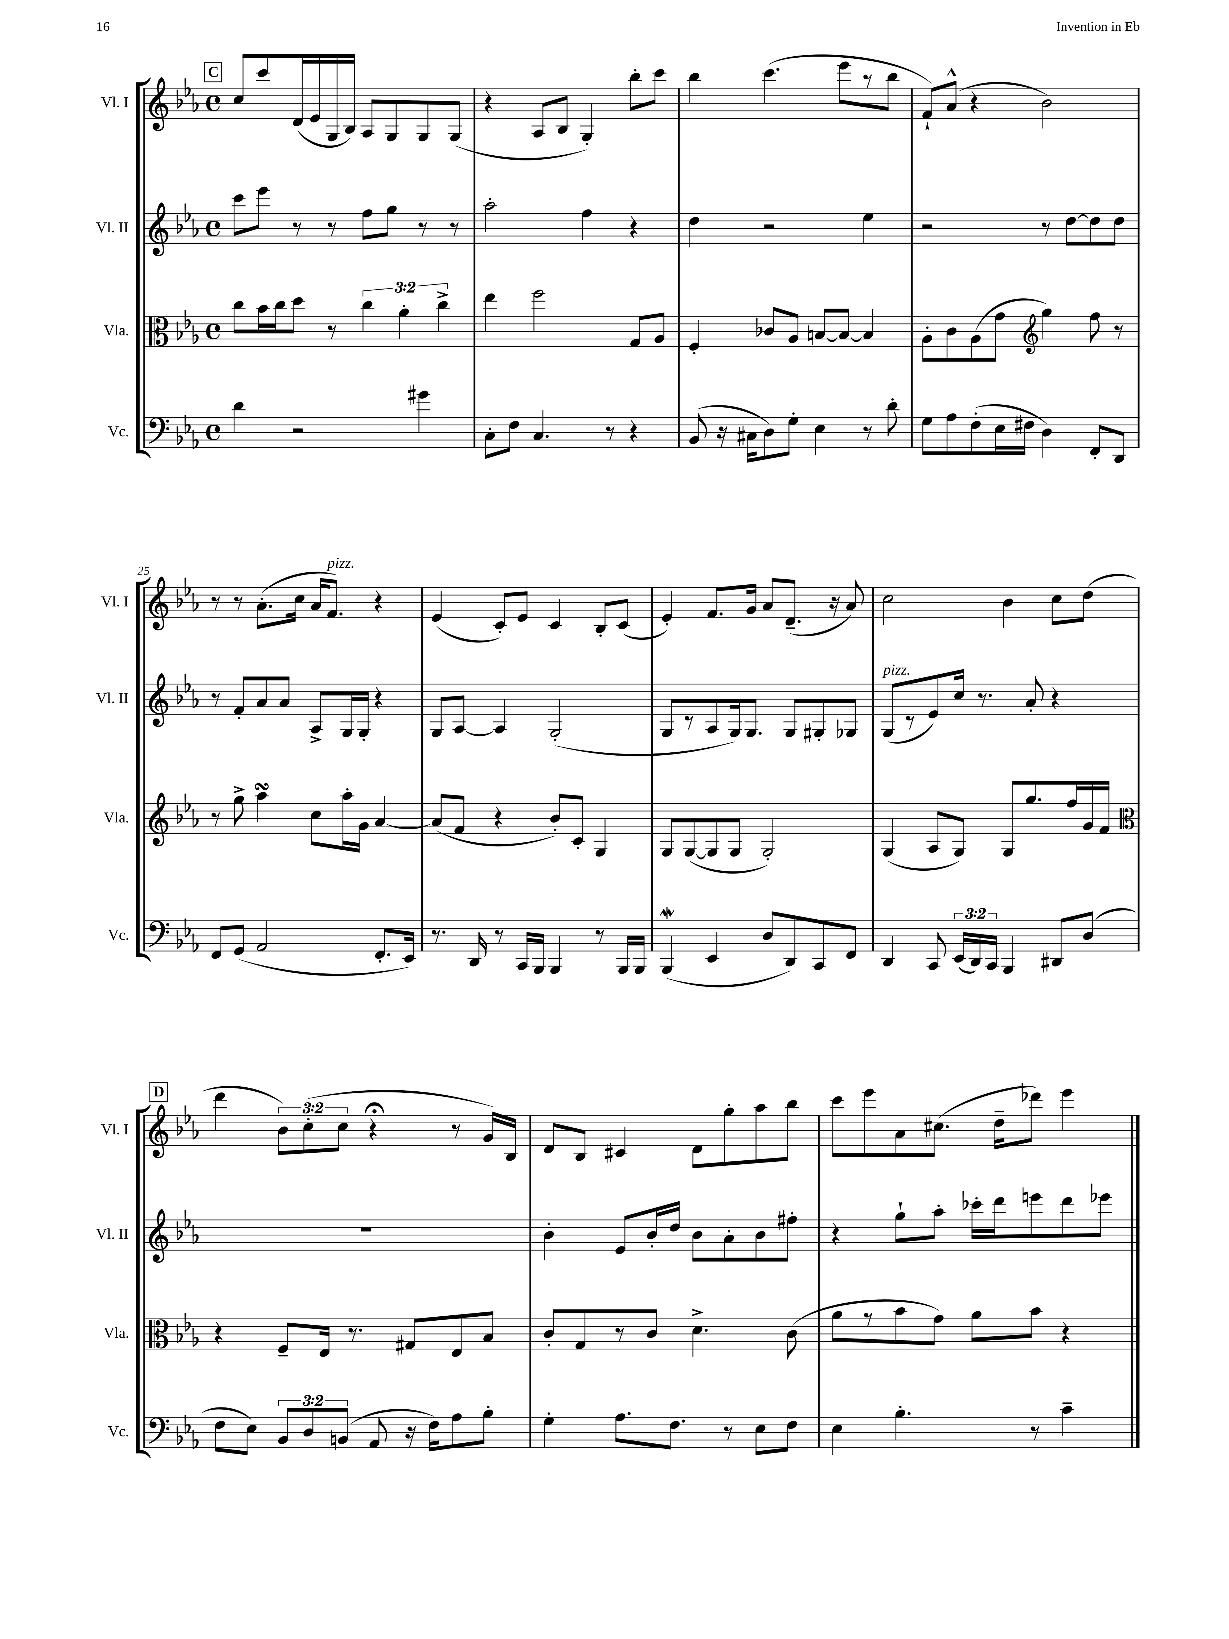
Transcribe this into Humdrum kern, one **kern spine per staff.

**kern	**kern	**kern	**kern
*staff4	*staff3	*staff2	*staff1
*clefF4	*clefC3	*clefG2	*clefG2
*k[b-e-a-]	*k[b-e-a-]	*k[b-e-a-]	*k[b-e-a-]
*M4/4	*M4/4	*M4/4	*M4/4
*met(c)	*met(c)	*met(c)	*met(c)
4d	8cc	8ccc	8cc
.	16b-	8eee-	8ccc
.	16cc	.	.
2r	8dd	8r	(16d
.	.	.	16e-
.	8r	8r	16G
.	.	.	16B-)
.	6cc	8ff	8A-
.	.	8gg	8G
.	6a-'	.	.
4g#	.	8r	8G
.	6cc^	.	.
.	.	8r	(8G
=	=	=	=
8C'	4ee-	2aa-'	4r
8F	.	.	.
4.C	2ff	.	8A-
.	.	.	8B-
.	.	4ff	4G')
8r	.	.	.
4r	8G	4r	8bb-'
.	8A-	.	8ccc
=	=	=	=
(8BB-	4F'	4dd	4bb-
16r	.	.	.
16C#	.	.	.
8D)	8c-	2r	(4.ccc
8G'	8A-	.	.
4E-	[8B	.	.
.	8B_	.	8eee-
8r	4B]	4ee-	8r
8d'	.	.	8bb-
=	=	=	=
8G	8A-'	2r	8f`)
8A-	8c	.	(8a-^^
(8F'	(8A-	.	4r
16E-	8g	.	.
16F#	.	.	.
*	*clefG2	*	*
4D)	4gg)	8r	2b-)
.	.	[8dd	.
8FF'	8ff	8dd]	.
8DD	8r	8dd	.
=	=	=	=
8FF	8r	8r	8r
(8GG	8gg^	8f'	8r
2AA-	4aa-	8a-	(8.a-'
.	.	8a-	.
.	.	.	16cc
.	8cc	8A-^	16a-
.	.	.	8.f)
.	16aa-'	16G	.
.	16g	16G'	.
8.FF'	[4a-	4r	4r
16EE-)	.	.	.
=	=	=	=
8.r	(8a-]	8G	(4e-
.	8f	[8A-	.
16DD	.	.	.
8r	4r	4A-]	8c')
16CC	.	.	8e-
16BBB-	.	.	.
4BBB-	8b-')	(2G'	4c
.	8c'	.	.
8r	4G	.	8B-'
16BBB-	.	.	(8c
16BBB-	.	.	.
=	=	=	=
(4BBB-	8G	8G	4e-')
.	([8G	8r	.
4EE-	8G]	8A-	8.f
.	8G	16G)	.
.	.	8.G	16g
8D	2G')	.	8a-
8DD)	.	8G	(8.d~
8CC	.	8G#'	.
.	.	.	16r
8FF	.	8G-	8a-)
=	=	=	=
4DD	(4G	(8G	2cc
.	.	8r	.
8CC	8A-	8e-)	.
(24EE-	8G)	16cc	.
24DD)	.	.	.
.	.	8.r	.
24CC	.	.	.
4BBB-	8G	.	4b-
.	8.gg	8a-'	.
8DD#	.	4r	8cc
.	16ff	.	.
(8D	16g	.	(8dd
.	16f	.	.
=	=	=	=
*	*clefC3	*	*
8F	4r	1r	4ddd
8E-)	.	.	.
12BB-	8F~	.	12b-)
12D	.	.	(12cc'
.	16E-	.	.
(12BB	.	.	12cc
.	8.r	.	.
8AA-	.	.	4r;
16r	8G#	.	.
16F)	.	.	.
8A-	8E-	.	8r
8B-'	8B-	.	16g)
.	.	.	16B-
=	=	=	=
4G'	8c'	4b-'	8d
.	8G	.	8B-
8.A-	8r	8e-	4c#
.	8c	16b-'	.
8.F	.	16dd	.
.	4.d^	8b-	8d
8r	.	8a-'	8gg'
8E-	.	8b-	8aa-
8F	(8c	8ff#'	8bb-
=	=	=	=
4E-	8a-	4r	8ccc
.	8r	.	8eee-
4.B-'	8b-	8gg`	8a-
.	8g)	8aa-'	(8.cc#
.	8a-	16ccc-'	.
.	.	16ddd	16dd~
8r	8b-	8eee	8ddd-)
4c~	4r	8ddd	4eee-
.	.	8eee-	.
==	==	==	==
*-	*-	*-	*-
